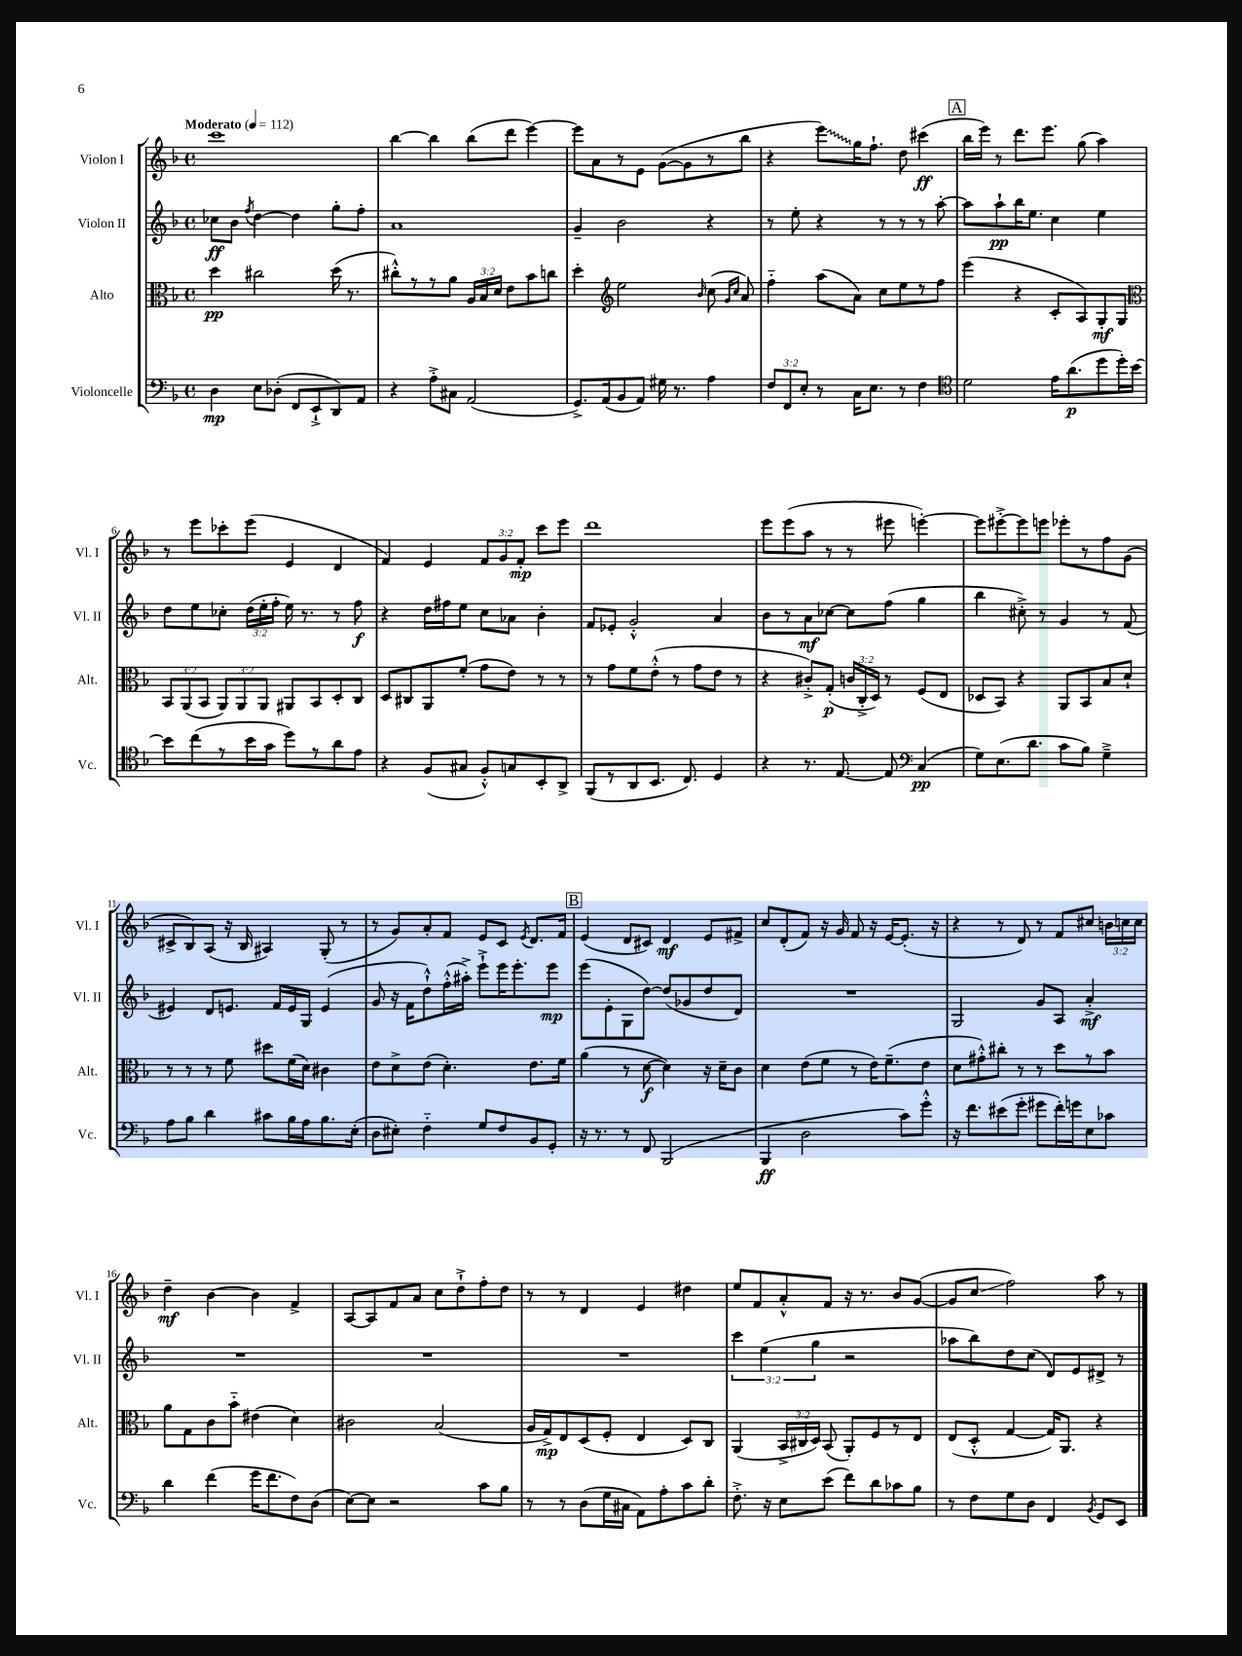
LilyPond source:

<<
\new StaffGroup <<
\new Staff = "s0" \with { instrumentName = "Violon I" shortInstrumentName = "Vl. I" } {
    \clef treble \key f \major \defaultTimeSignature \time 4/4 \override Staff.TupletNumber.text = #tuplet-number::calc-fraction-text \tempo "Moderato" 4 = 112
    \autoBeamOff c'''1 |
    bes''4~ bes''4 bes''8[( d'''8] e'''4~) |
    e'''8[ a'8 r8 e'8] g'8[~( g'8 r8 bes''8] |
    r4 \once \override Glissando.style = #'zigzag e'''8[\glissando) g''16 f''8.]-! d''8 cis'''4\ff( |
    \mark \markup { \box "A" } bes''16[ e'''16]) r8 d'''8.[ e'''8.] g''8( a''4) |
    r8 e'''8[ ces'''8-. e'''8]( e'4 d'4 |
    f'4) e'4 \tuplet 3/2 { f'8[ g'8 f'8]-.\mp } c'''8[ e'''8] |
    d'''1 |
    e'''8[ e'''8( a''8] r8 r8 eis'''8 e'''4~-.) |
    e'''8[ eis'''8~-.-> eis'''8 e'''8] ees'''8[-. r8 f''8 g'8]( |
    cis'8[-> bes8) a8]( r16 bes16 ais4) g8-.( r8 |
    r8 g'8[) a'8-. f'8] e'8[ c'8] \acciaccatura { e'8 } d'8.[ f'16] |
    \mark \markup { \box "B" } e'4( d'8[ cis'8]) d'4\mf e'8[ fis'8]-> |
    c''8[ d'8-.( f'8]) r16 g'16 f'8 r16 e'16[~ e'8.]-.( r16 |
    r4 r8 d'8) r8 f'8[ cis''8] \tuplet 3/2 { b'16[ c''16 c''16] } |
    d''4--\mf bes'4~ bes'4 f'4-> |
    a8[~ a8 f'8 a'8] c''8[ d''8-!-> f''8-. d''8] |
    r8 r8 d'4 e'4 dis''4 |
    e''8[ f'8 a'8-.-^ f'8] r16 r8. bes'8[ g'8]~( |
    g'8[ c''8]\glissando f''2) a''8 r8 \bar "|." |
}
\new Staff = "s1" \with { instrumentName = "Violon II" shortInstrumentName = "Vl. II" } {
    \clef treble \key f \major \defaultTimeSignature \time 4/4 \override Staff.TupletNumber.text = #tuplet-number::calc-fraction-text
    \autoBeamOff ces''8[\ff bes'8] \acciaccatura { f''8 } d''4~ d''4 g''8[-. f''8]-. |
    a'1 |
    g'4-- bes'2 r4 |
    r8 e''8-. r4 r8 r8 r8 a''8~-. |
    \mark \markup { \box "A" } a''8[ a''8-!\pp bes''16 e''8.] c''4 e''4 |
    d''8[ e''8 ces''8]-. \tuplet 3/2 { d''16[( e''16-. f''16]-. } e''16) r8. r8 f''8\f |
    r4 d''16[ fis''16 e''8] c''8[ aes'8] bes'4-. |
    f'8[ ees'8]-. g'2-.-^ a'4 |
    bes'8[ r8 a'8\mf ces''8]~ ces''8[ f''8]( g''4 |
    bes''4 cis''8-.->) r8 g'4 r8 f'8( |
    eis'4) d'8[ e'8.] f'16[ e'16 g16] e'4( |
    g'8 r16 f'16[ d''8-!-^) f''16-.-^( ais''16]-.->) e'''8[-!-> e'''16 e'''8.-. e'''8]\mp |
    \mark \markup { \box "B" } e'''8[( e'8-. g8 d''8]~) d''8[( ges'8 d''8 d'8]) |
    R1 |
    g2 g'8[ a8] a'4-.->\mf |
    R1 |
    R1 |
    R1 |
    \tuplet 3/2 { c'''4 e''4( g''4 } r2 |
    aes''8[ bes''8) d''8 c''8]( d'8[) e'8 dis'8]-> r8 \bar "|." |
}
\new Staff = "s2" \with { instrumentName = "Alto" shortInstrumentName = "Alt." } {
    \clef alto \key f \major \defaultTimeSignature \time 4/4 \override Staff.TupletNumber.text = #tuplet-number::calc-fraction-text
    \autoBeamOff d''4\pp cis''2 d''16( r8. |
    cis''8[-.-^) r8 r8 a'8] \tuplet 3/2 { a16[ bes16 d'16] } e'8[ bes'8 c''8] |
    d''4-. \clef treble e''2 \grace { bes'16 } c''8( \grace { g'16[ c''16] } a'8) |
    f''4-_ a''8[( a'8]) c''8[ e''8 r8 f''8] |
    \mark \markup { \box "A" } e'''4( r4 c'8[-. a8) g8-.\mf g8] |
    \clef alto \tuplet 3/2 { bes,8[ a,8( bes,8] } \tuplet 3/2 { a,8[) a,8 a,8] } ais,8[ bes,8 d8-. c8] |
    d8[ cis8 a,8 f'8]-.( g'8[ e'8]) r8 r8 |
    r8 g'8[ f'8 e'8]-.-^( r8 g'8[ e'8] r8 |
    r4 cis'8[-.->) g8]-.\p( \tuplet 3/2 { c'16[ c16-.-> d16]) } r8 f8[( e8] |
    des8[ bes,8]) r4 a,8[ bes,8 bes8 d'8]-! |
    r8 r8 r8 f'8 dis''8[ f'16( d'16]) cis'4 |
    e'8[ d'8-> e'8]( d'4.-.) e'8.[ f'16] |
    \mark \markup { \box "B" } a'4( r8 d'8~\f d'4) r16 d'16[-- c'8] |
    d'4 e'8[( f'8] r8 e'16[) f'8.--( e'8] |
    d'8[ gis'8-.-^) cis''8]-. r8 r8 d''8[ r8 bes'8] |
    a'8[ g8 c'8 bes'8]-_ eis'4( d'4) |
    cis'2 bes2( |
    a16[ g16->\mp) e8 d8( f8]-. e4 d8[) c8] |
    a,4( \tuplet 3/2 { bes,16[-> cis16 d16]) } bes,8( a,8[-.) f8 r8 e8] |
    e8[( d8]-.-^ g4~ g16[) a,8.] r4 \bar "|." |
}
\new Staff = "s3" \with { instrumentName = "Violoncelle" shortInstrumentName = "Vc." } {
    \clef bass \key f \major \defaultTimeSignature \time 4/4 \override Staff.TupletNumber.text = #tuplet-number::calc-fraction-text
    \autoBeamOff d4\mp e8[ des8]-.( f,8[ e,8-!-> d,8) a,8] |
    r4 a8[-.-> cis8] a,2( |
    g,8.[->) a,16( bes,8 a,8]) gis16 r8. a4 |
    \tuplet 3/2 { f8[ f,8 e8]-. } r8 c16[ e8.] r8 f4 |
    \mark \markup { \box "A" } \clef tenor d'2 e'16[ a'8.\p( d''8 d''16-.) bes'16]~ |
    bes'8[ c''8( r8 bes'16 g'16] d''8[) r8 a'8 e'8] |
    r4 f8[( gis8] f8[-.-^) g8 bes,8-. a,8]-> |
    f,8[( r8 a,8 bes,8.] c8.) d4 |
    r4 r8. e8.~ e8 \clef bass c4\pp( |
    g8[) e8.( d'8.] c'8[ bes8]) g4---> |
    a8[ bes8] d'4 cis'8[ bes16 a16 bes8. e16]-.( |
    d8[ eis8]-.) f4-_ g8[ f8 bes,8 g,8]-. |
    \mark \markup { \box "B" } r16 r8. r8 f,8 bes,,2( |
    bes,,4\ff d2 c'8[) g'8]-.-^ |
    r16 f'8.[ eis'8( g'8]-. gis'8[ f'16-.) g'16 e8 ces'8] |
    d'4 f'4( g'16[ f'8. f8) d8]( |
    e8[~) e8] r2 c'8[ bes8] |
    r8 r8 d8[( g16 cis16] a,8[) a8-. c'8 d'8]-. |
    f8.-.-> r16 e8[ e'8]( f'8[) d'8 ces'8 bes8] |
    r8 f8[ g8 d8] f,4 \acciaccatura { bes,8 } g,8[ e,8] \bar "|." |
}
>>
>>
